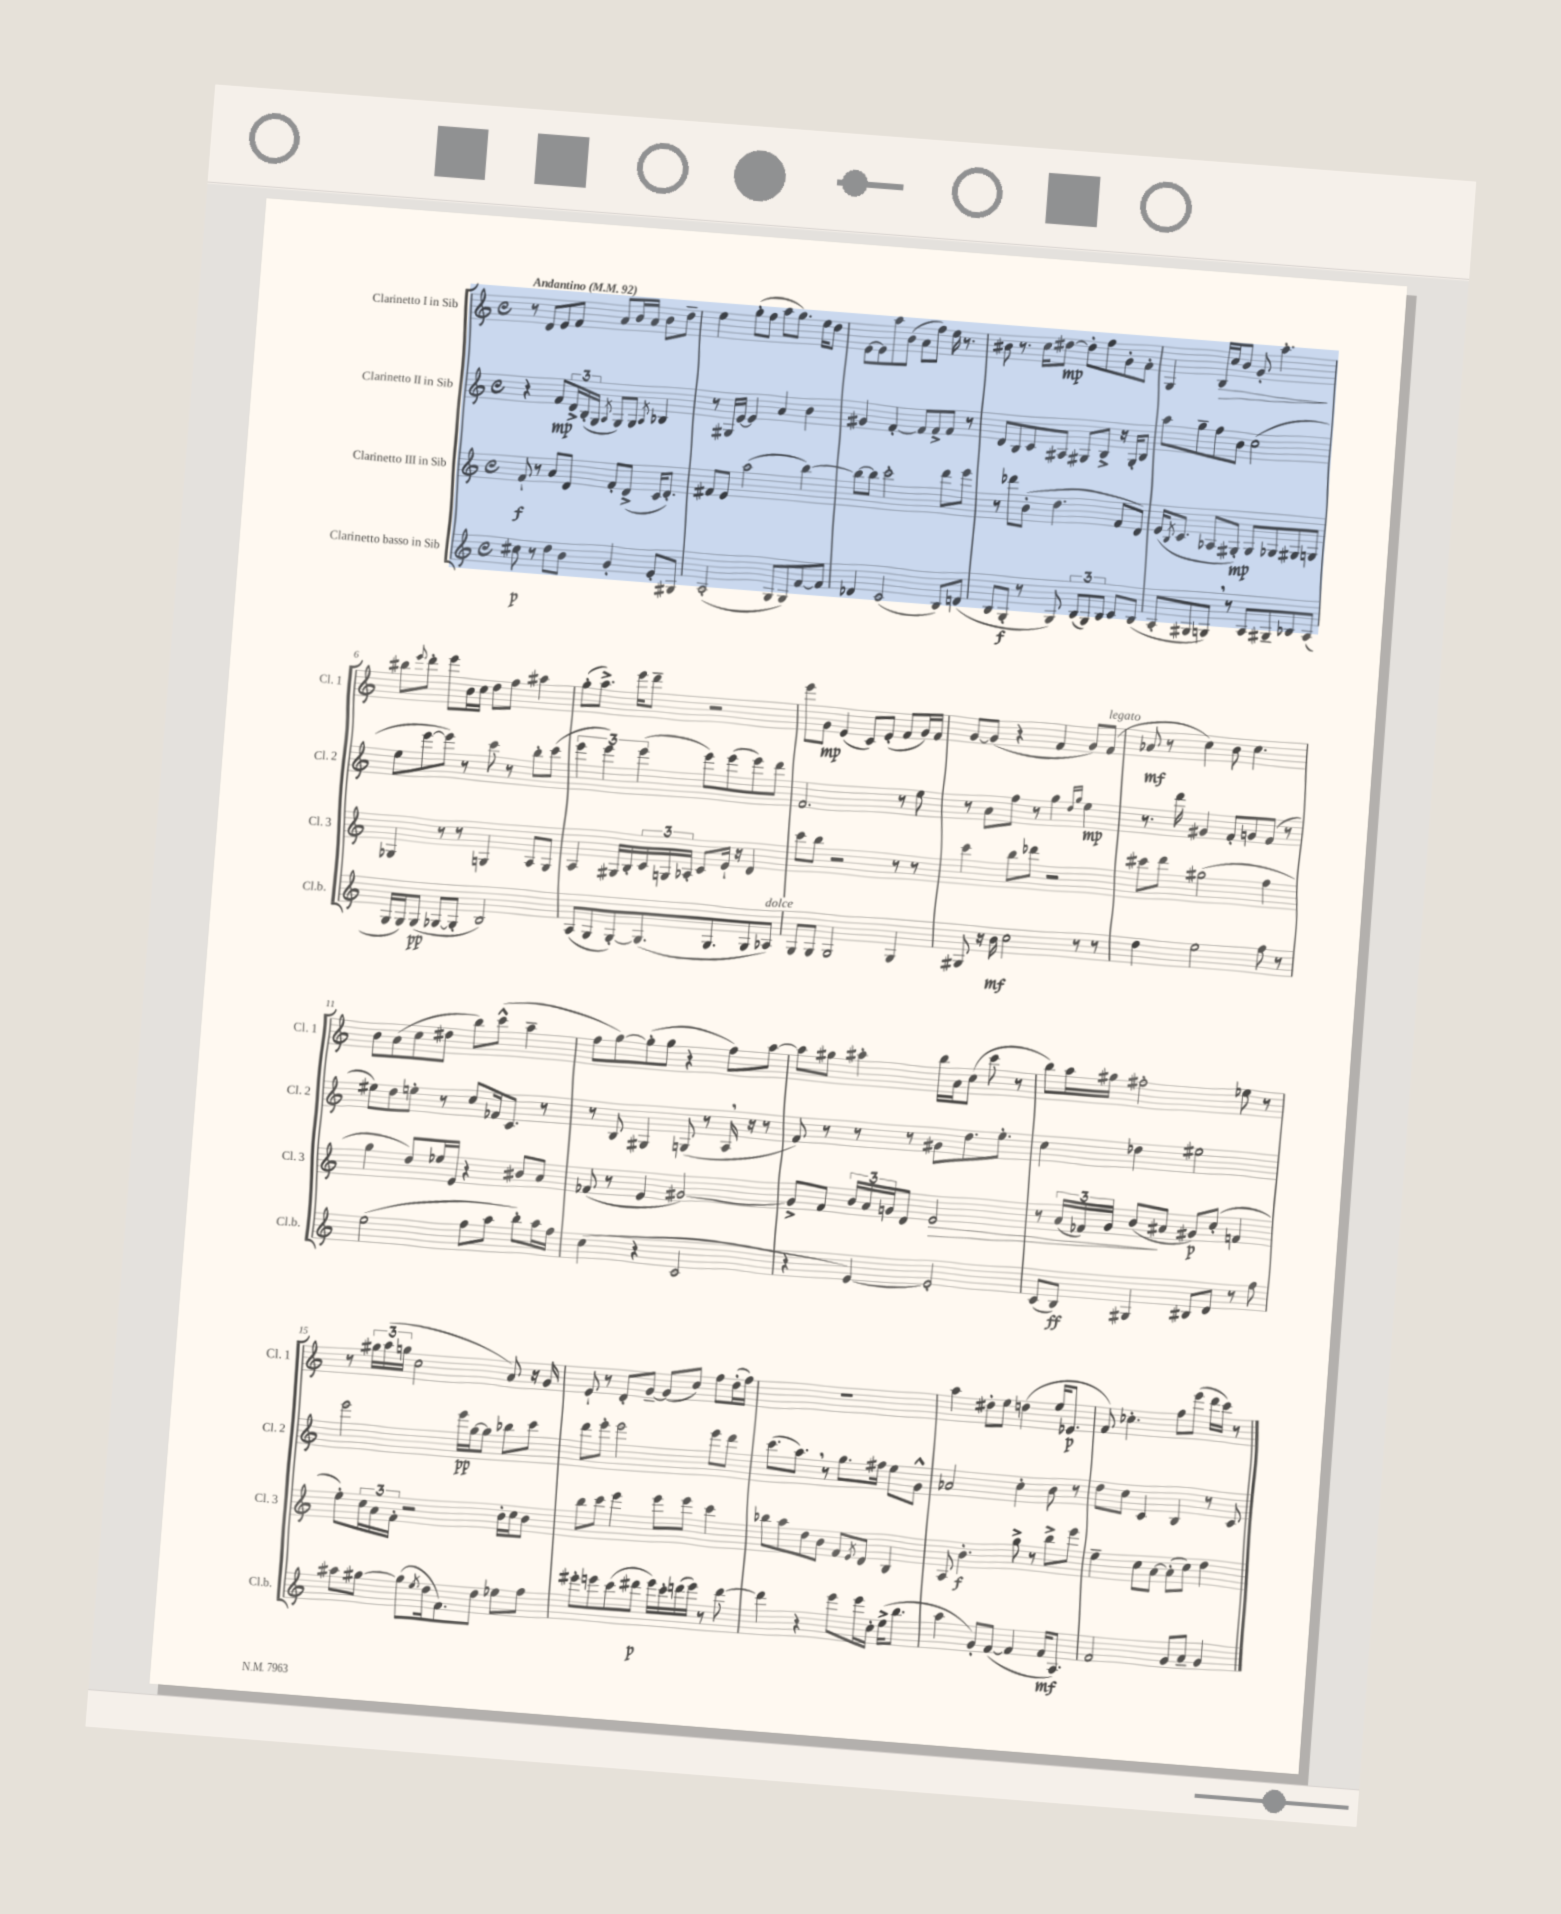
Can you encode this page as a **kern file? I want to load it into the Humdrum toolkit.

**kern	**dynam	**kern	**dynam	**kern	**dynam	**kern	**dynam
*part4	*part4	*part3	*part3	*part2	*part2	*part1	*part1
*staff4	*staff4	*staff3	*staff3	*staff2	*staff2	*staff1	*staff1
*I"Clarinetto basso in Sib	*	*I"Clarinetto III in Sib	*	*I"Clarinetto II in Sib	*	*I"Clarinetto I in Sib	*
*I'Cl.b.	*	*I'Cl. 3	*	*I'Cl. 2	*	*I'Cl. 1	*
*clefG2	*	*clefG2	*	*clefG2	*	*clefG2	*
*k[]	*	*k[]	*	*k[]	*	*k[]	*
*M4/4	*	*M4/4	*	*M4/4	*	*M4/4	*
*met(c)	*	*met(c)	*	*met(c)	*	*met(c)	*
*MM92	*	*MM92	*	*MM92	*	*MM92	*
=1	=1	=1	=1	=1	=1	=1	=1
!	!	!	!	!	!	!LO:TX:a:B:t=Andantino	!
8cc#X\	p	8f`/	f	4r	.	8r	.
8r	.	8r	.	.	.	8d/L	.
8dd\L	.	8a/L	.	8f/L	mp	8e/	.
8b\J	.	8d/J	.	24d^/L	.	8f/J	.
.	.	.	.	(24B'/	.	.	.
.	.	.	.	24G/JJ	.	.	.
.	.	.	.	8qA/	.	.	.
4g'/	.	8f'/L	.	8G/L)	.	8a/L	.
.	.	(8d^/J	.	8G/J	.	16b/L	.
.	.	.	.	.	.	16a/JJ	.
.	.	.	.	8qA/	.	.	.
8e'/L	.	16c/KL	.	4B-X/	.	8b\L	.
.	.	8.d'/J)	.	.	.	.	.
8G#X/J	.	.	.	.	.	8dd~\J	.
=2	=2	=2	=2	=2	=2	=2	=2
(2A'/	.	8f#X/L	.	8r	.	4ee\	.
.	.	8e/J	.	16G#X/LL	.	.	.
.	.	.	.	[16e/JJ	.	.	.
.	.	(2aa\	.	4e/]	.	(8gg'\L	.
.	.	.	.	.	.	8ff\J	.
8G/L	.	.	.	4a/	.	8aa\L	.
8G/)	.	.	.	.	.	8.gg\J)	.
[8f/	.	[4bb\)	.	4b\	.	.	.
.	.	.	.	.	.	16ee\KL	.
8f/J]	.	.	.	.	.	8dd\J	.
=3	=3	=3	=3	=3	=3	=3	=3
4d-X/	.	8bb\L_	.	4g#X/	.	[8e\L	.
.	.	8bb\J]	.	.	.	8e\]	.
(2c/	.	2ccc'\	.	[4f'/	.	8aa\	.
.	.	.	.	.	.	(8b\J	.
.	.	.	.	8f/L]	.	8a\L	.
.	.	.	.	8f^/	.	8ff\J)	.
8B/L)	.	8ddd\L	.	8f/J	.	16ee\	.
.	.	.	.	.	.	8.r	.
(8dn/J	.	8eee\J	.	8r	.	.	.
=4	=4	=4	=4	=4	=4	=4	=4
8B/L	.	8r	.	8d/L	.	8b#X\	.
8G'/J	f	8ddd-X\L	.	8B/	.	8.r	.
8r	.	(8b'\J	.	8c/	.	.	.
.	.	.	.	.	.	16cc\KL	.
8G/)	.	4.dd\	.	8A#X/J	.	[8dd#X\J	mp
(12B/L	.	.	.	8G#X/L	.	8dd#'\L]	.
12G/)	.	.	.	.	.	.	.
.	.	.	.	8B^/J	.	8ff\	.
12B/J	.	.	.	.	.	.	.
8c/L	.	8f/L	.	16r	.	8g'\	.
.	.	.	.	16G#'/KL	.	.	.
(8B/J	.	8d/J)	.	8B/J	.	8f'\J	.
=5	=5	=5	=5	=5	=5	=5	=5
8A'/L	.	(16e/KL	.	8aa\L	.	4G/	.
.	.	8qB/	.	.	.	.	.
.	.	8.c/J	.	.	.	.	.
8G#X/	.	.	.	8gg~\	.	.	.
!	!	!	!	!	!	!	!LO:HP:b
8Gn,/J)	.	8A-X/L	.	8ff\	.	16B/LL	>
.	.	.	.	.	.	16cc/J	.
8r	.	8G#X'/J)	mp	8b\J	.	8b/J	.
8A/L	.	8G#/L	.	(2cc\	.	8g'/	.
8G#X~/	.	8G-X/	.	.	.	4.aa'\	.
8B-X/	.	8G#X/	.	.	.	.	.
(8A/J	.	8Gn/J	.	.	.	.	.
.	.	.	.	.	.	.	]
!!LO:LB:g=z
=6	=6	=6	=6	=6	=6	=6	=6
16G/LL	.	4G-X/	.	8ee\L	.	8bb#X\L	.
16G/J)	.	.	.	.	.	.	.
.	.	.	.	.	.	8qqeee/	.
(8G/J	pp	.	.	[8eee\	.	8ddd'\J	.
[8G-X/L	.	8r	.	8eee\J])	.	8eee\L	.
8G-'/J]	.	8r	.	8r	.	16b\L	.
.	.	.	.	.	.	16cc\JJ	.
2B/)	.	4Gn/	.	8ccc\	.	8dd\L	.
.	.	.	.	8r	.	8ff\J	.
.	.	8A/L	.	8bb'\L	.	4aa#X\	.
.	.	8G/J	.	(8ccc\J	.	.	.
=7	=7	=7	=7	=7	=7	=7	=7
(8A/L	.	4A/	.	6eee\	.	(8gg'\L	.
8G/	.	.	.	.	.	8.aa^\J)	.
.	.	.	.	6eee\)	.	.	.
[8G'/)	.	16G#X/LL	.	.	.	.	.
.	.	16B'/	.	.	.	16eee\KL	.
.	.	.	.	(6eee\	.	.	.
(8.G/]	.	24c/	.	.	.	8ddd~\J	.
.	.	24Gn/	.	.	.	.	.
.	.	24A-X'/JJ	.	.	.	.	.
.	.	8c/L	.	8eee\L)	.	2r	.
8.G/	.	.	.	.	.	.	.
.	.	16e`/Jk	.	(8eee\	.	.	.
.	.	16r	.	.	.	.	.
8G/	.	4d/	.	8eee\)	.	.	.
!LO:TX:a:i:t=dolce	!	!	!	!	!	!	!
8A-X/J)	.	.	.	8ddd\J	.	.	.
=8	=8	=8	=8	=8	=8	=8	=8
8G/L	.	8ccc\L	.	2.f/	.	8eee\L	.
8G/J	.	8bb\J	.	.	.	8g\J	mp
2G/	.	2r	.	.	.	(4e/	.
.	.	.	.	.	.	8c/L)	.
.	.	.	.	.	.	(8e'/J	.
4G/	.	8r	.	8r	.	8f/L	.
.	.	8r	.	8ee\	.	16g/L)	.
.	.	.	.	.	.	16f/JJ	.
=9	=9	=9	=9	=9	=9	=9	=9
8G#X/	.	4ccc\	.	8r	.	[8g/L	.
16r	.	.	.	8a\L	.	(8g/J]	.
16b\	mf	.	.	.	.	.	.
2cc\	.	8bb\L	.	8ff\J	.	4r	.
.	.	8ddd-X\J	.	8r	.	.	.
.	.	2r	.	4gg\	.	4f/	.
.	.	.	.	16qqdd/LL	.	.	.
.	.	.	.	16qqgg/JJ	.	.	.
8r	.	.	.	4ee\	mp	8g/L)	.
!	!	!	!	!	!	!LO:TX:a:i:t=legato	!
8r	.	.	.	.	.	(8f/J	.
=10	=10	=10	=10	=10	=10	=10	=10
4dd\	.	8ccc#X\L	.	8.r	.	8a-X/	mf
.	.	8ddd\J	.	.	.	8r	.
.	.	.	.	16ddd\	.	.	.
2ee\	.	(2gg#X\	.	4g#X/	.	4cc\)	.
.	.	.	.	8f'/L	.	8b\	.
.	.	.	.	8gn/	.	4.cc\	.
8ff\	.	4ff\	.	(8f/J	.	.	.
8r	.	.	.	8r	.	.	.
!!LO:LB:g=z
=11	=11	=11	=11	=11	=11	=11	=11
(2ee\	.	4gg\	.	8ee#X\L)	.	8b\L	.
.	.	.	.	8dd\	.	(8a\	.
.	.	8dd/L)	.	8een'\J	.	8cc\	.
.	.	16ee-X/L	.	8r	.	8dd#X\J	.
.	.	16e/JJ	.	.	.	.	.
8ff\L	.	4r	.	8cc/L	.	8bb\L)	.
8aa\J	.	.	.	16f-X/k	.	(8ccc^^\J	.
.	.	.	.	8.c/J	.	.	.
8bb'\L)	.	8b#X/L	.	.	.	4aa~\	.
16aa\L	.	8a/J	.	8r	.	.	.
16ff\JJ	.	.	.	.	.	.	.
=12	=12	=12	=12	=12	=12	=12	=12
(4cc\	.	(8f-X/	.	8r	.	8ff\L	.
.	.	8r	.	8B/	.	[8gg\)	.
4r	.	4e/	.	4G#X/	.	(8gg'\]	.
.	.	.	.	.	.	8gg\J	.
2c/	.	[2g#X/)	.	(8Gn/	.	4r	.
.	.	.	.	8r	.	.	.
.	.	.	.	16A,/	.	8ff\L)	.
.	.	.	.	16r	.	.	.
.	.	.	.	8r	.	[8aa\J	.
=13	=13	=13	=13	=13	=13	=13	=13
4r	.	8g#^/L]	.	8f/)	.	8aa\L]	.
.	.	8f/J	.	8r	.	8gg#X\J	.
[4e/)	.	24b/LL	.	8r	.	4aa#X'\	.
.	.	24a/	.	.	.	.	.
.	.	24gn/J	.	.	.	.	.
.	.	8d/J	.	8r	.	.	.
!	!	!	!LO:HP:b	!	!	!	!
2e'/]	.	2e/	>	8g#X\L	.	16bb\LL	.
.	.	.	.	.	.	16a\J	.
.	.	.	.	8.dd\	.	(8cc\J	.
.	.	.	.	.	.	8ccc\	.
.	.	.	.	8.ee'\J	.	.	.
.	.	.	.	.	.	8r	.
=14	=14	=14	=14	=14	=14	=14	=14
(8c/L	.	8r	.	4cc\	.	8bb\L)	.
8B/J)	ff	(24a/LL	.	.	.	16aa\L	.
.	.	24f-X/)	.	.	.	.	.
.	.	.	.	.	.	16gg#X\JJ	.
.	.	24g/JJ	.	.	.	.	.
4G#X/	.	(8b/L	.	4dd-X\	.	2ff#X'\	.
.	.	8a#X/J	]	.	.	.	.
8B#X/L	.	8g#X/L)	p	2ee#X\	.	.	.
8d/J	.	(8cc'/J	.	.	.	.	.
8r	.	4fn/	.	.	.	8ee-X\	.
8ff\	.	.	.	.	.	8r	.
!!LO:LB:g=z
=15	=15	=15	=15	=15	=15	=15	=15
8aa#X\L	.	8ee'\L)	.	2eee\	.	8r	.
[8gg#X\J	.	24cc\L	.	.	.	24gg#X\LL	.
.	.	24a\	.	.	.	(24aa\	.
.	.	24f'\JJ	.	.	.	24ggn\JJ	.
(8gg#\L]	.	2r	.	.	.	2cc\	.
8qee/	.	.	.	.	.	.	.
16dd\k	.	.	.	.	.	.	.
8.f\)	.	.	.	.	.	.	.
.	.	.	.	16eee\LL	pp	.	.
.	.	.	.	[16gg\J	.	.	.
8dd\J	.	.	.	8gg\J]	.	.	.
8ee-X\L	.	16b'\LL	.	8bb-X\L	.	8a/)	.
.	.	16cc\J	.	.	.	.	.
8ff\J	.	8b\J	.	8ccc\J	.	16r	.
.	.	.	.	.	.	16g/	.
=16	=16	=16	=16	=16	=16	=16	=16
8eee#X'\L	.	8bb\L	.	8ddd\L	.	8e`/	.
8eeen\	.	8ccc\J	.	8eee'\J	.	8r	.
(8ccc\	.	4eee\	.	2eee\	.	8d'/L	.
8ddd#X\J	p	.	.	.	.	[8g~/J	.
16eee\LL)	.	8eee\L	.	.	.	(8g/L]	.
16ccc'\	.	.	.	.	.	.	.
(16dddn\	.	8eee\J	.	.	.	8cc/J)	.
16eee\JJ)	.	.	.	.	.	.	.
8r	.	4ccc\	.	8eee\L	.	8ff\L	.
[8ddd\	.	.	.	8ddd\J	.	(16dd'\L	.
.	.	.	.	.	.	16ff\JJ)	.
=17	=17	=17	=17	=17	=17	=17	=17
4ddd\]	.	8bb-X\L	.	(8.ccc\L	.	1r	.
.	.	8aa\	.	.	.	.	.
.	.	.	.	8.aa,\J)	.	.	.
4r	.	8dd\	.	.	.	.	.
.	.	8b\J	.	8r	.	.	.
8eee\L	.	8f/L	.	8.gg\L	.	.	.
.	.	8qe/	.	.	.	.	.
16eee\L	.	8d/J	.	.	.	.	.
16cc'\JJ	.	.	.	16ff#X\Jk	.	.	.
(16ee^\KL	.	4B/	.	8ee\L	.	.	.
8.bb\J	.	.	.	.	.	.	.
.	.	.	.	8g^^\J	.	.	.
=18	=18	=18	=18	=18	=18	=18	=18
4aa\	.	8A/	.	2a-X/	.	4aa\	.
.	.	4.b'\	f	.	.	.	.
8g'/L)	.	.	.	.	.	8dd#X'\L	.
([8f/J	.	.	.	.	.	8ee\J	.
4f/]	.	8gg^\	.	4cc'\	.	(4ddn\	.
.	.	8r	.	.	.	.	.
16f/KL	mf	8bb^\L	.	8b\	.	16ee/KL	.
8.A/J)	.	.	.	.	.	8.e-X/J	p
.	.	8eee\J	.	8r	.	.	.
=19	=19	=19	=19	=19	=19	=19	=19
2f/	.	4ee~\	.	8dd\L	.	8f/)	.
.	.	.	.	8cc\J	.	4.cc-X'\	.
.	.	8cc\L	.	4c/	.	.	.
.	.	[8a\J	.	.	.	.	.
8g/L	.	(8a'\L]	.	4B/	.	8ff\L	.
8a~/J	.	8cc\J)	.	.	.	(8eee\J	.
4g/	.	4dd\	.	8r	.	16ddd\LL	.
.	.	.	.	.	.	16ccc\JJ)	.
.	.	.	.	8c/	.	8r	.
==	==	==	==	==	==	==	==
*-	*-	*-	*-	*-	*-	*-	*-
